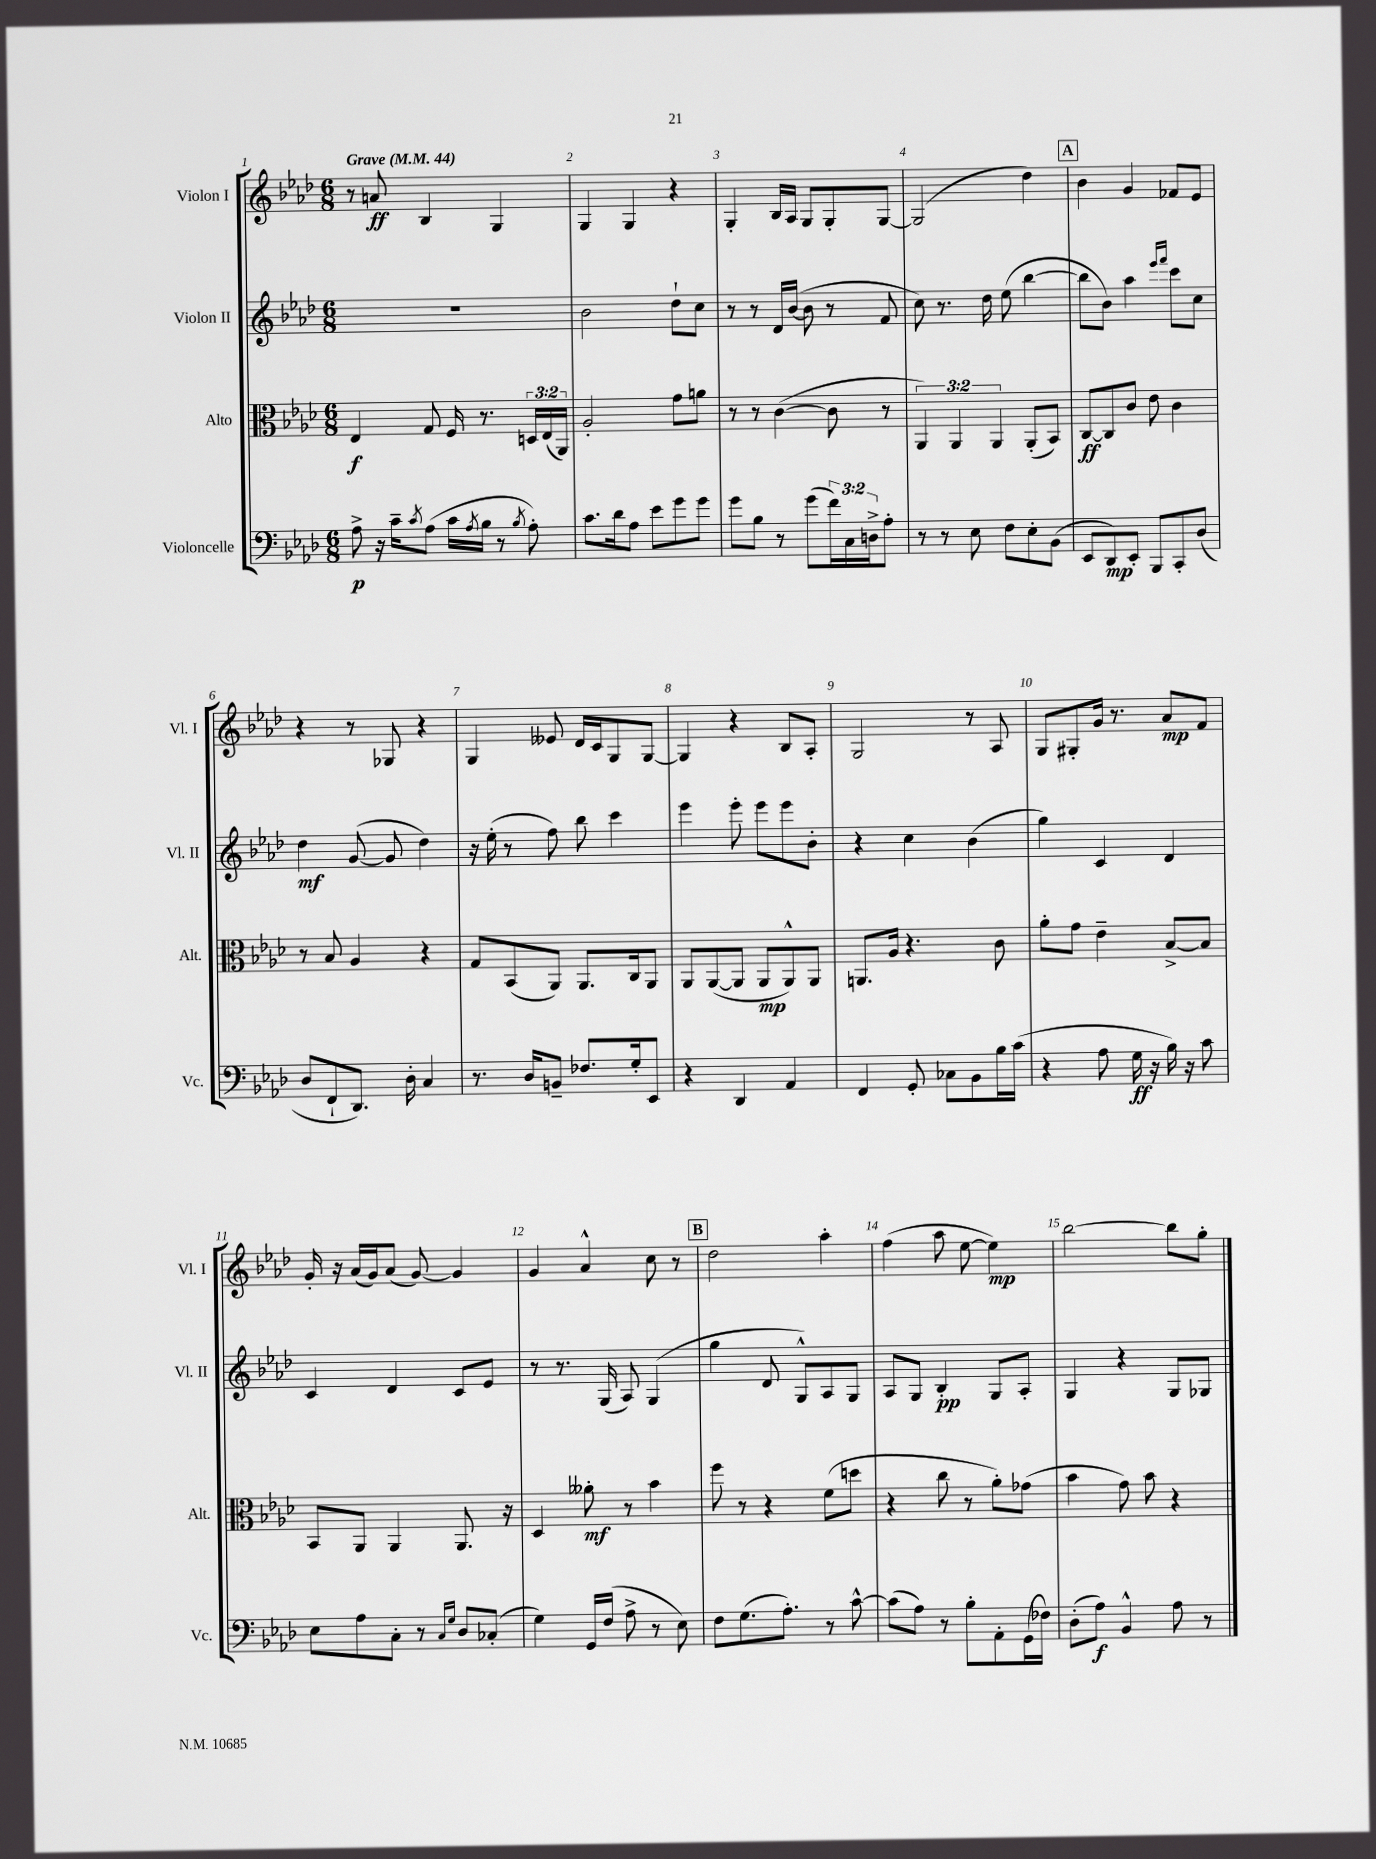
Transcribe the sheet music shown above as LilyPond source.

<<
\new StaffGroup <<
\new Staff = "s0" \with { instrumentName = "Violon I" shortInstrumentName = "Vl. I" } {
    \clef treble \key aes \major \numericTimeSignature \time 6/8 \tempo "Grave" 4 = 44
    r8 a'8\ff bes4 g4 |
    g4 g4 r4 |
    g4-. bes16 aes16 g8 g8-. g8~ |
    g2( des''4) |
    \mark \markup { \box "A" } bes'4 g'4 fes'8 ees'8 |
    r4 r8 ges8 r4 |
    g4 eeses'8 des'16 c'16 g8 g8~ |
    g4 r4 bes8 aes8-. |
    g2 r8 aes8 |
    g8 gis8-. g'16 r8. aes'8\mp f'8 |
    g'16-. r16 aes'16( g'16) aes'8( g'8~) g'4 |
    g'4 aes'4-^ c''8 r8 |
    \mark \markup { \box "B" } des''2 aes''4-. |
    f''4( aes''8 ees''8~ ees''4\mp) |
    bes''2~ bes''8 g''8-. \bar "|." |
}
\new Staff = "s1" \with { instrumentName = "Violon II" shortInstrumentName = "Vl. II" } {
    \clef treble \key aes \major \numericTimeSignature \time 6/8
    R2. |
    bes'2 des''8-! c''8 |
    r8 r8 des'16 bes'16~( bes'8 r8 f'8 |
    c''8) r8. des''16 ees''8( bes''4~ |
    \mark \markup { \box "A" } bes''8 bes'8) aes''4 \grace { ees'''16 f'''16 } c'''8 c''8 |
    des''4\mf g'8~( g'8 des''4) |
    r16 ees''16-.( r8 f''8) bes''8 c'''4 |
    ees'''4 ees'''8-. ees'''8 ees'''8 bes'8-. |
    r4 c''4 bes'4( |
    g''4) c'4 des'4 |
    c'4 des'4 c'8 ees'8 |
    r8 r8. g16( aes8) g4( |
    \mark \markup { \box "B" } g''4 des'8 g8-^) aes8 g8 |
    aes8 g8 bes4-.\pp g8 aes8-. |
    g4 r4 g8 ges8 \bar "|." |
}
\new Staff = "s2" \with { instrumentName = "Alto" shortInstrumentName = "Alt." } {
    \clef alto \key aes \major \numericTimeSignature \time 6/8 \override Staff.TupletNumber.text = #tuplet-number::calc-fraction-text
    ees4\f g8 f16 r8. \tuplet 3/2 { d16 ees16( aes,16) } |
    aes2-. g'8 a'8 |
    r8 r8 c'4~( c'8 r8 |
    \tuplet 3/2 { aes,4) aes,4 aes,4 } aes,8-.( bes,8) |
    \mark \markup { \box "A" } c8~\ff c8 c'8 ees'8 c'4 |
    r8 bes8 aes4 r4 |
    g8 bes,8( aes,8) aes,8. c16 aes,8 |
    aes,8 aes,8~( aes,8 aes,8\mp aes,8-^) aes,8 |
    a,8. aes16 r4. c'8 |
    aes'8-. g'8 ees'4-- bes8~-> bes8 |
    bes,8 aes,8 aes,4 aes,8. r16 |
    des4 aeses'8-.\mf r8 bes'4 |
    \mark \markup { \box "B" } f''8 r8 r4 f'8( d''8 |
    r4 c''8 r8 aes'8-.) ges'8( |
    bes'4 g'8) bes'8 r4 \bar "|." |
}
\new Staff = "s3" \with { instrumentName = "Violoncelle" shortInstrumentName = "Vc." } {
    \clef bass \key aes \major \numericTimeSignature \time 6/8 \override Staff.TupletNumber.text = #tuplet-number::calc-fraction-text
    aes8->\p r16 c'16-- \acciaccatura { c'8 } aes8( c'16 \acciaccatura { aes8 } bes16 r8 \acciaccatura { bes8 } aes8-.) |
    c'8. des'16 aes8 ees'8 g'8 g'8 |
    g'8 bes8 r8 g'8( \tuplet 3/2 { f'16) c16 d16-> } aes8-. |
    r8 r8 ees8 f8 ees8-. bes,8( |
    \mark \markup { \box "A" } ees,8 des,8\mp) ees,8-. bes,,8 c,8-. des8( |
    des8 f,8-! des,8.) des16-. c4 |
    r8. des16 b,8-- fes8. g16-. ees,8 |
    r4 des,4 aes,4 |
    f,4 g,8-. ces8 bes,8 bes16 c'16( |
    r4 aes8 g16\ff r16 bes16) r16 c'8 |
    ees8 aes8 c8-. r8 \grace { c16 g16 } des8 ces8-.( |
    g4) g,16 f16( aes8-> r8 ees8) |
    \mark \markup { \box "B" } f8 g8.( aes8.-.) r8 c'8~-^ |
    c'8( aes8) r8 bes8-. aes,8-. g,16( fes16) |
    des8-.( aes8\f) bes,4-^ aes8 r8 \bar "|." |
}
>>
>>
\layout { \context { \Score \override BarNumber.break-visibility = ##(#f #t #t) barNumberVisibility = #all-bar-numbers-visible } }
